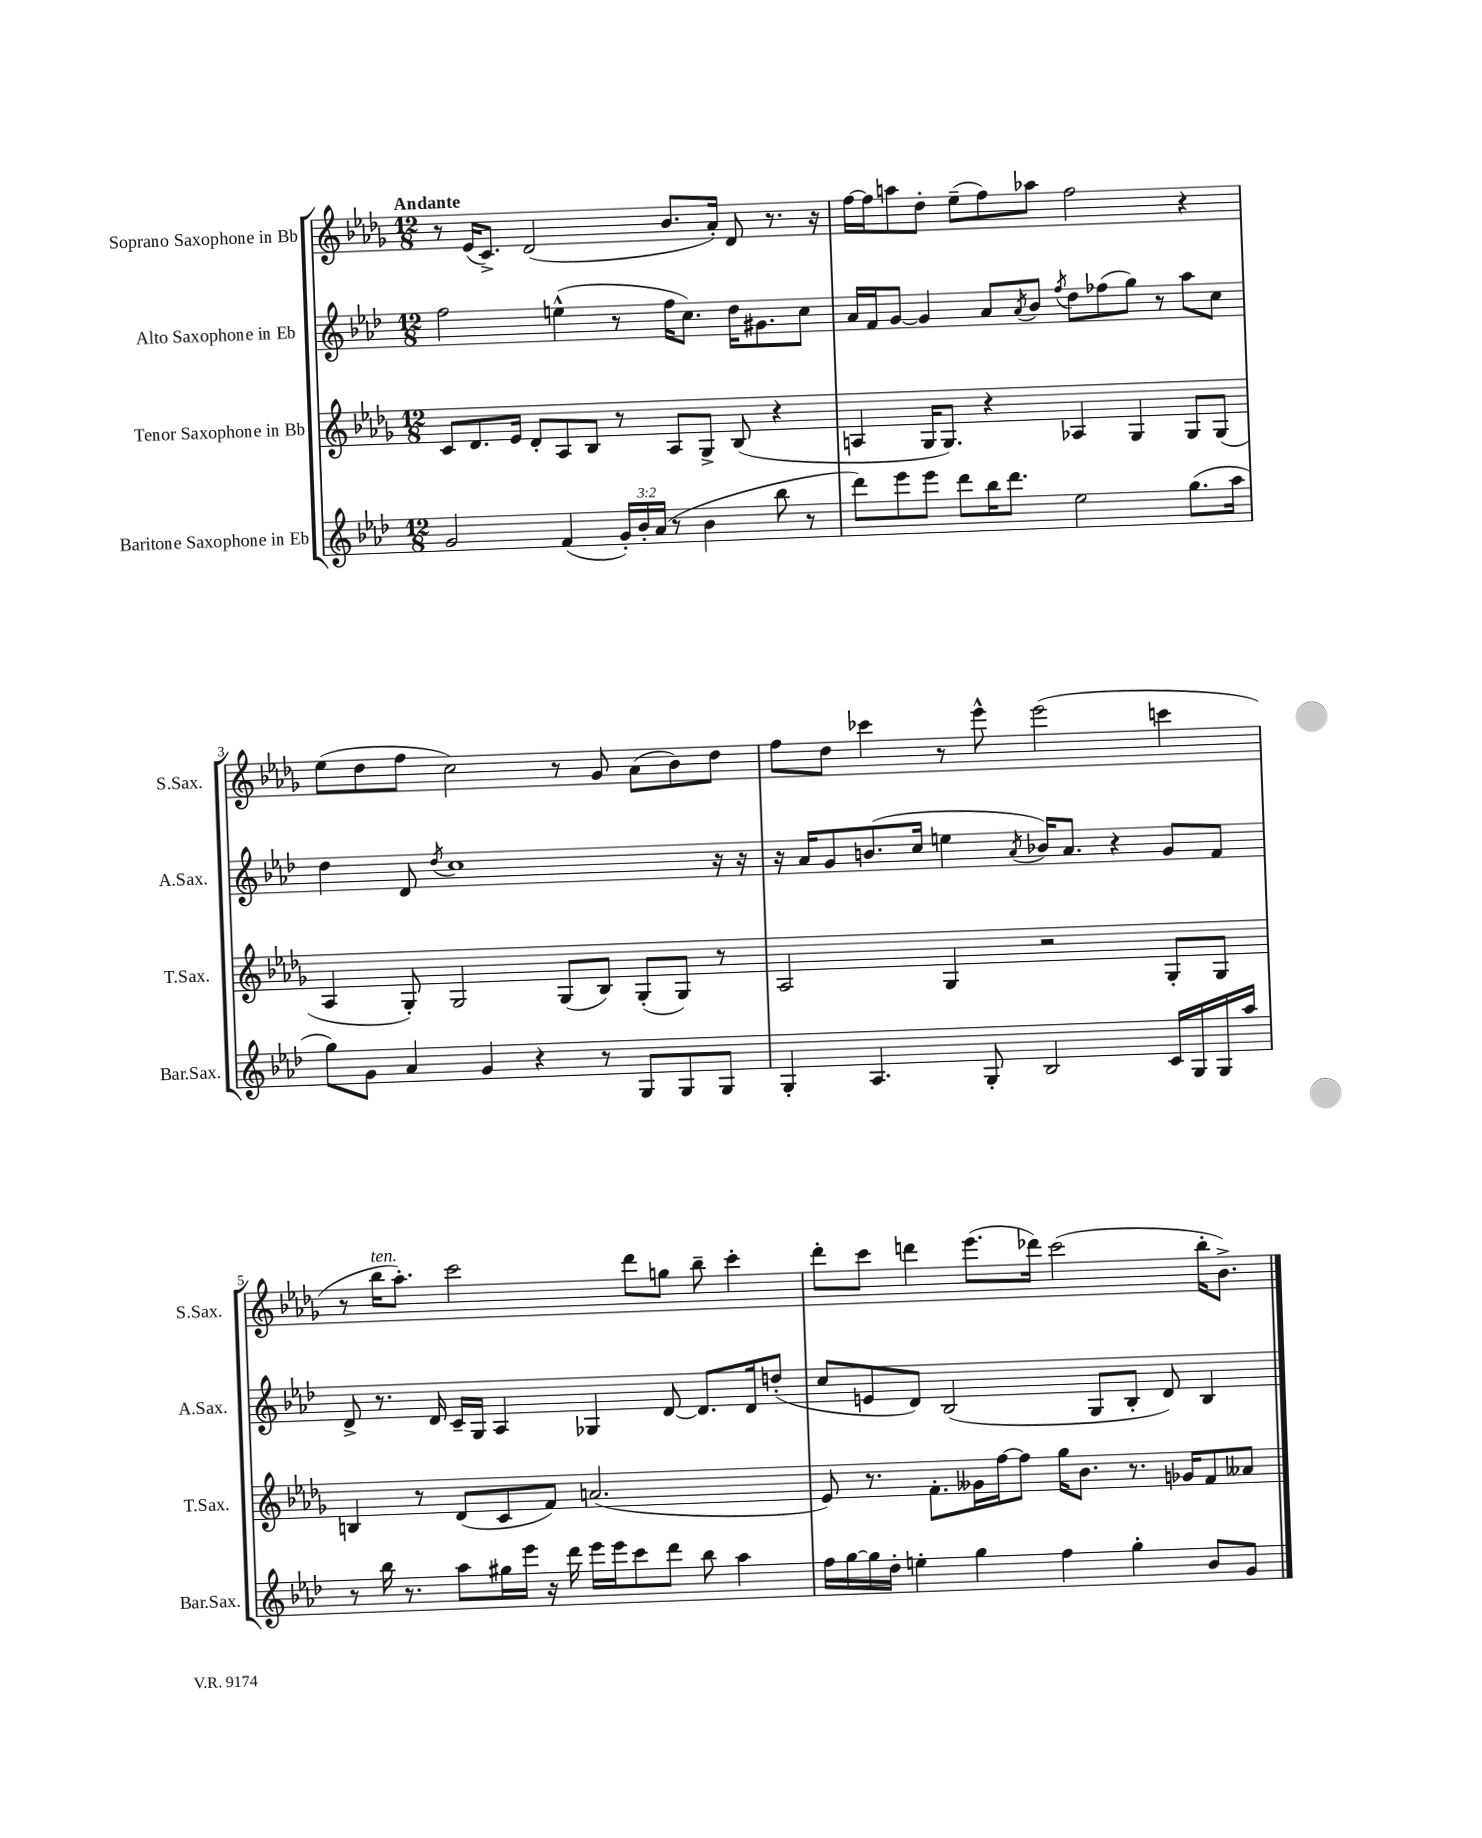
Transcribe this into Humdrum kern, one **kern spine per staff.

**kern	**kern	**kern	**kern
*staff4	*staff3	*staff2	*staff1
*clefG2	*clefG2	*clefG2	*clefG2
*k[b-e-a-d-]	*k[b-e-a-d-g-]	*k[b-e-a-d-]	*k[b-e-a-d-g-]
*M12/8	*M12/8	*M12/8	*M12/8
2g	8c	2ff	8r
.	8.d-	.	(16e-
.	.	.	8.c^)
.	16e-	.	.
.	8d-'	.	(2d-
(4f	8A-	(4ee^^	.
.	8B-	.	.
24g')	8r	8r	.
24b-'	.	.	.
(24a-	.	.	.
8r	8A-	16ff	8.b-
.	.	8.cc)	.
4b-	8G-^	.	.
.	.	.	16a-')
.	(8B-	16dd-	8d-
.	.	8.g#	.
8bb-	4r	.	8.r
8r	.	8cc	.
.	.	.	16r
=	=	=	=
8ddd-)	4A	16a-	[16ff
.	.	16f	16ff]
8eee-	.	[8g	8aa
8eee-	16G-	4g]	8dd-'
.	8.G-)	.	.
8ddd-	.	.	(8ee-~
16bb-	4r	8a-	8ff)
8.ddd-	.	.	.
.	.	8qa-	.
.	.	8b-	8aa-
.	.	8qff	.
2ee-	4A-	8dd-	2ff
.	.	(8ff-	.
.	4G-	8gg)	.
.	.	8r	.
(8.gg	8G-	8aa-	4r
.	(8G-	8cc	.
16aa-	.	.	.
=	=	=	=
8gg)	4A-	4dd-	(8ee-
8g	.	.	8dd-
4a-	8G-')	8d-	8ff
.	.	8qdd-	.
.	2G-	1cc	2cc)
4g	.	.	.
4r	.	.	.
.	(8G-	.	8r
8r	8B-)	.	8g-
8G	(8G-'	.	(8a-
8G	8G-)	.	8b-)
8G	8r	16r	8dd-
.	.	16r	.
=	=	=	=
4G'	2A-	16r	8ff
.	.	16a-	.
.	.	8g	8dd-
4.A-	.	(8.b	4ccc-
.	.	16cc	.
.	4G-	4ee	8r
8G'	.	.	8eee-^^
.	.	8qa-	.
2B-	2r	16b-)	(2eee-
.	.	8.a-	.
.	.	4r	.
16c	8G-'	8g	4ccc
16G	.	.	.
16G	8G-	8f	.
16aa-	.	.	.
=	=	=	=
8r	4B	8d-^	8r
16bb-	.	8.r	16bb-
8.r	.	.	8.aa-')
.	8r	.	.
.	.	16d-	.
8aa-	(8d-	16c~	2ccc
.	.	16G	.
16gg#	8c	4A-	.
16eee-	.	.	.
16r	8f)	.	.
16ddd-	.	.	.
16eee-	(2.a	4G-	.
16eee-	.	.	.
8ccc	.	.	8ddd-
8ddd-	.	[8d-	8gg
8bb-	.	8.d-]	8bb-~
4aa-	.	.	4ccc'
.	.	16d-	.
.	.	(8dd'	.
=	=	=	=
16ff	8e-)	8cc	8ddd-'
[16gg	.	.	.
16gg]	8.r	8e	8ccc
16dd-'	.	.	.
4ee'	.	8d-)	4ddd
.	8.f'	.	.
.	.	(2B-	.
4gg	16g--	.	(8.eee-
.	[16ff	.	.
.	8ff]	.	.
.	.	.	16ddd-)
4ff	16gg-	.	(2ccc
.	8.b-	.	.
.	.	8G	.
4gg'	8.r	8B-'	.
.	.	8d-)	.
.	16g-	.	.
8b-	8f	4B-	16bb-'
.	.	.	8.b-^)
8g	8a--	.	.
==	==	==	==
*-	*-	*-	*-
